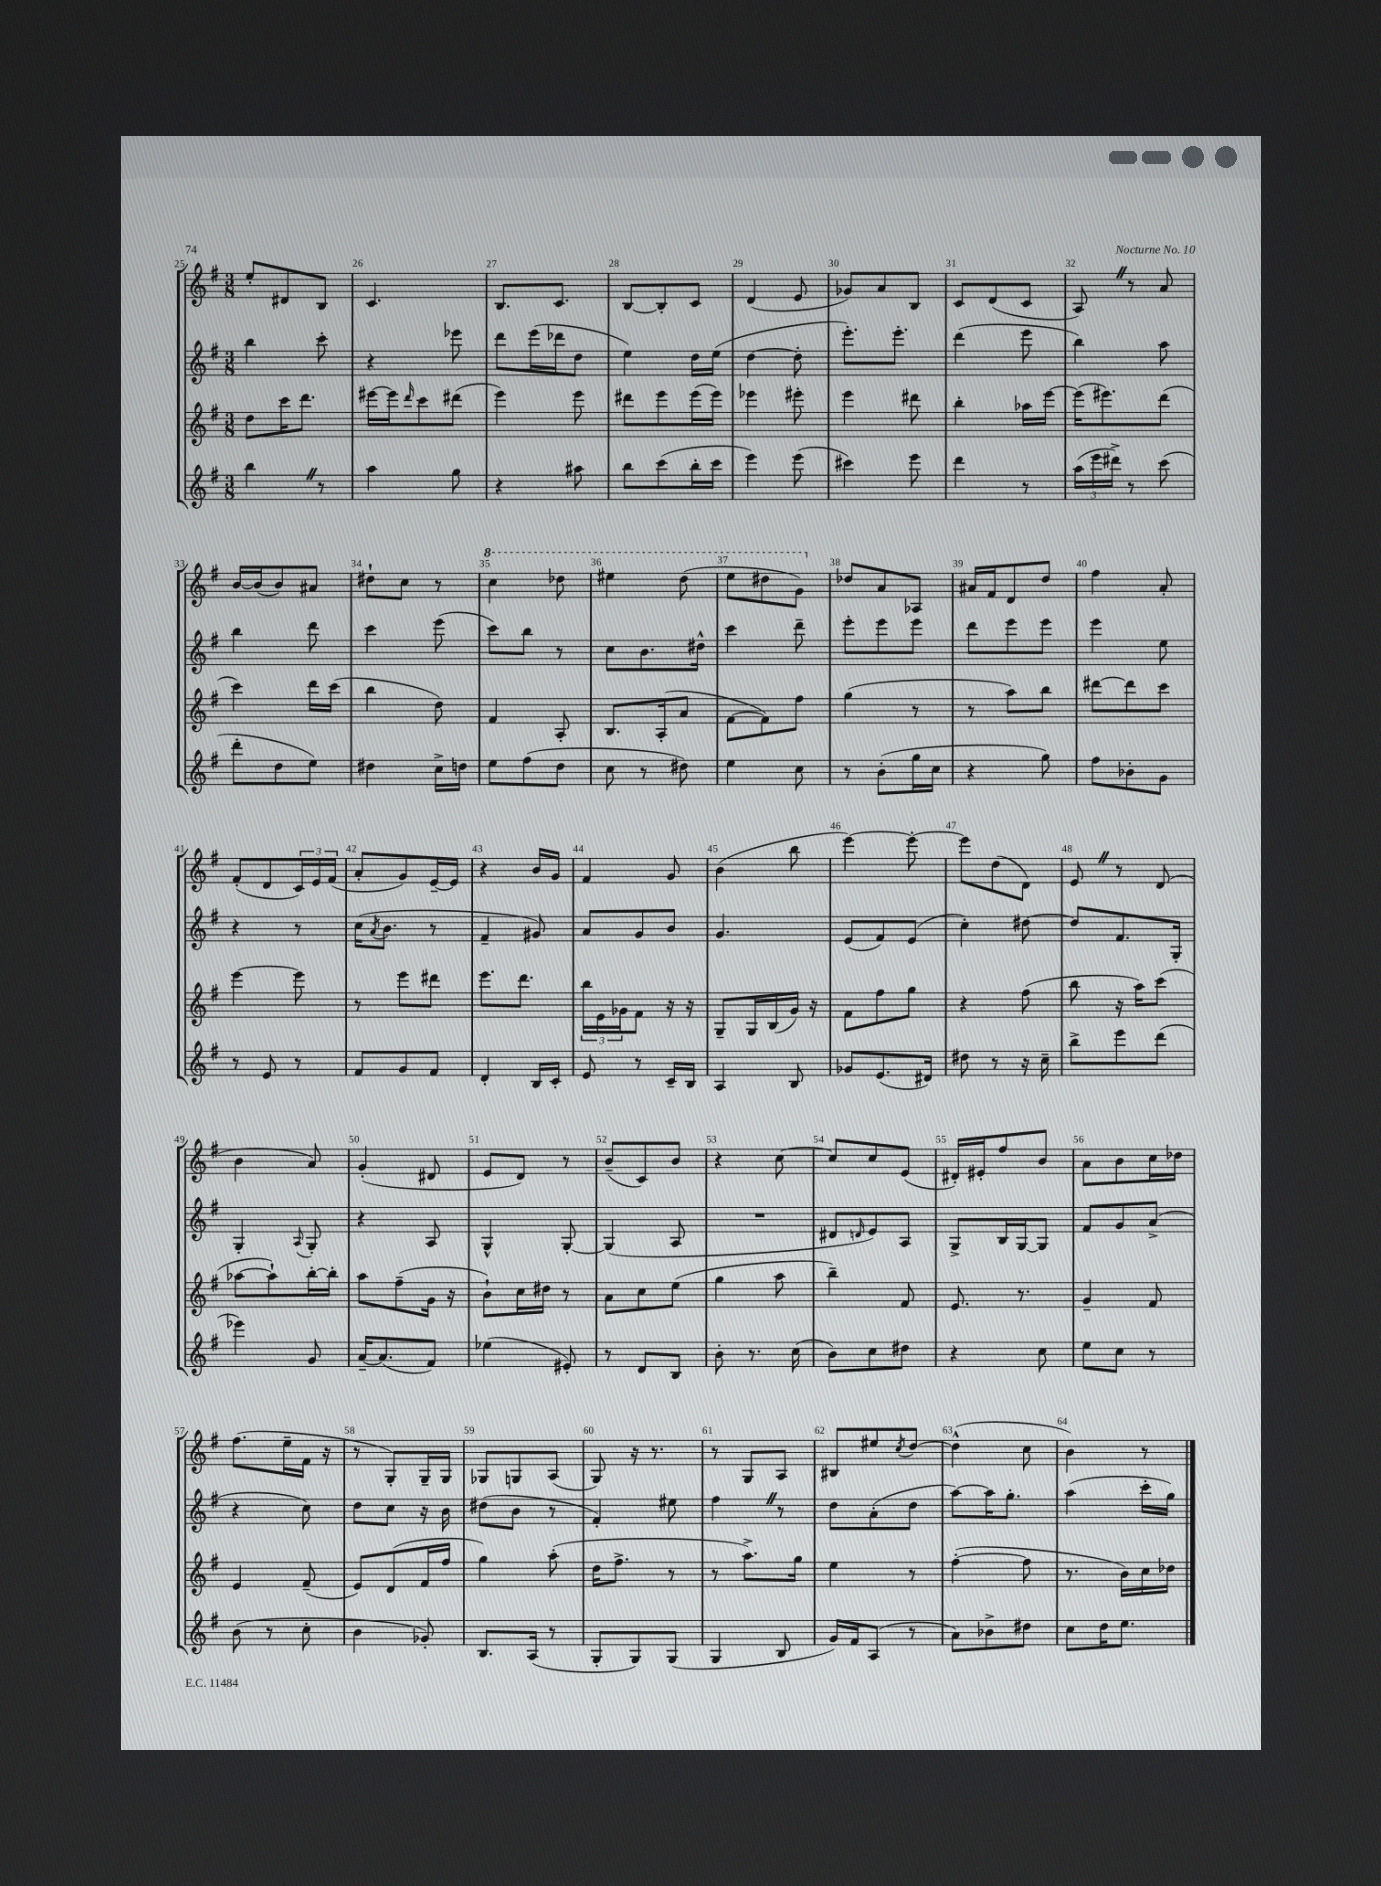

**kern	**kern	**kern	**kern
*part4	*part3	*part2	*part1
*staff4	*staff3	*staff2	*staff1
*clefG2	*clefG2	*clefG2	*clefG2
*k[f#]	*k[f#]	*k[f#]	*k[f#]
*M3/8	*M3/8	*M3/8	*M3/8
=25	=25	=25	=25
4bbZ\	8dd\L	4bb\	8ee'/L
.	16ccc\K	.	8d#X/
.	8.ddd\J	.	.
8r	.	8ccc'\	8B/J
=26	=26	=26	=26
4aa\	[16eee#X\LL	4r	4.c/
.	16eee#\J]	.	.
.	16qqddd/	.	.
.	8ccc\	.	.
8gg\	(8ddd#X\J	8eee-X\	.
=27	=27	=27	=27
4r	4eee\)	8ddd\L	8.B/L
.	.	(16eee\L	.
.	.	16ddd-X\J	8.c/J
8aa#X\	8eee\	8dd\J	.
=28	=28	=28	=28
8bb\L	8ddd#X\L	4ee\)	[8B/L
(8ccc\	8eee\	.	8B'/]
16bb'\L	(16eee\L	16dd\LL	8c/J
16ccc\JJ	16eee\JJ)	(16ee\JJ	.
=29	=29	=29	=29
4eee\)	4eee-X\	[4dd\	(4d/
(8eee\	8eee#X'\	8dd'\]	8e/
=30	=30	=30	=30
4ccc#X\)	4eee\	8.eee'\L)	8g-X/L)
.	.	.	8a/
.	.	8.eee'\J	.
8eee\	8ddd#X\	.	8B/J
=31	=31	=31	=31
4ddd\	4bb'\	(4ddd\	8c/L
.	.	.	(8d/
8r	16aa-X\LL	8eee\	8c/J
.	[16eee\JJ	.	.
=32	=32	=32	=32
(24aa\LL	(16eee\KL]	4bb\)	8AZ/)
24eee\	.	.	.
.	8.eee#X\)	.	.
24ddd#X^\JJ)	.	.	.
8r	.	.	8r
(8ccc\	(8ddd\J	8aa\	8a/
!!LO:LB:g=z
=33	=33	=33	=33
8ddd'\L	4ccc\)	4bb\	[16b/LL
.	.	.	(16b/J]
8dd\	.	.	8b/)
8ee\J)	16ddd\LL	8ddd\	8a#X/J
.	(16ccc\JJ	.	.
=34	=34	=34	=34
4dd#X\	4bb\	4ccc\	8dd#X`\L
.	.	.	8cc\J
16cc^\LL	8dd\)	(8eee\	8r
16ddn\JJ	.	.	.
=35	=35	=35	=35
*	*	*	*8va
8ee\L	4f#/	8ccc\L)	4ccc\
(8ff#\	.	8bb\J	.
8dd\J	8A'/	8r	8ddd-X\
=36	=36	=36	=36
8cc\	8.B/L	8cc\L	4eee#X\
8r	.	8.b\	.
.	(16A'/k	.	.
8dd#X\)	8a/J	.	(8ddd\
.	.	16dd#X^^\Jk	.
=37	=37	=37	=37
4ee\	[8f#\L	4ccc\	8eee\L
.	8f#\])	.	8ddd#X\
8cc\	8ff#\J	8ddd~\	8gg\J)
=38	=38	=38	=38
*	*	*	*X8va
8r	(4gg\	8eee'\L	8dd-X/L
(8b'\L	.	8eee\	8a/
16gg\L	8r	8eee\J	8A-X/J
16cc\JJ	.	.	.
=39	=39	=39	=39
4r	8r	8ddd\L	16a#X/LL
.	.	.	16f#/J
.	8aa\L)	8eee\	8d/
8gg\)	8bb\J	8eee\J	8dd/J
=40	=40	=40	=40
8ff#\L	[8ddd#X\L	4eee\	4ff#\
8b-X'\	8ddd#\]	.	.
8g\J	8ccc\J	8ee\	8a'/
!!LO:LB:g=z
=41	=41	=41	=41
8r	[4eee\	4r	(8f#'/L
8e/	.	.	8d/
8r	8eee\]	8r	24c/L)
.	.	.	24e/
.	.	.	(24f#/JJ
=42	=42	=42	=42
8f#/L	8r	(16cc\KL	8a'/L
.	.	8qa/	.
.	.	8.b\J	.
8g/	8eee\L	.	8g/)
8f#/J	8ddd#X\J	8r	[16e~/L
.	.	.	16e/JJ]
=43	=43	=43	=43
4d'/	8.eee\L	4f#~/	4r
.	8.ddd\J	.	.
16B/LL	.	8g#X/)	16b/LL
16c'/JJ	.	.	16g/JJ
=44	=44	=44	=44
8e/	24bb\LL	8a/L	4f#/
.	24e\	.	.
.	24g-X\J	.	.
8r	8f#\J	8g/	.
16c~/LL	16r	8b/J	8g/
16B/JJ	16r	.	.
=45	=45	=45	=45
4A/	8G~/L	4.g/	(4b\
.	16G/L	.	.
.	(16B/	.	.
8B/	16g/JJ)	.	8bb\
.	16r	.	.
=46	=46	=46	=46
8g-X/L	8f#\L	(8e/L	[4eee\)
(8.e/	8ff#\	8f#/)	.
.	8gg\J	(8e/J	8eee'\_
16d#X/Jk)	.	.	.
=47	=47	=47	=47
8dd#X\	4r	4cc'\)	8eee\L]
8r	.	.	(8dd\
16r	(8ff#\	[8dd#X\	8d\J)
16cc~\	.	.	.
=48	=48	=48	=48
8bb^\L	8bb\	8dd#/L]	8eZ/
8eee\	16r	8.f#/	8r
.	16aa\KL)	.	.
(8ddd\J	(8ccc\J	.	(8d/
.	.	16G'/Jk	.
!!LO:LB:g=z
=49	=49	=49	=49
4eee-X\)	[8aa-X\L	4G'/	4b\
.	8aa-`\])	.	.
.	.	8qqA/	.
8g/	[16bb'\L	8G'/	8a/)
.	16bb'\JJ]	.	.
=50	=50	=50	=50
[16a~/KL	8aa\L	4r	(4g'/
(8.a/]	.	.	.
.	(8ff#~\	.	.
8f#/J)	16g\Jk	8A/	8d#X/
.	16r	.	.
=51	=51	=51	=51
(4ee-X\	8b`\L)	4G^^/	8e/L
.	16cc\L	.	8d/J)
.	16dd#X\JJ	.	.
8e#X'/)	8r	[8G'/	8r
=52	=52	=52	=52
8r	8a\L	(4G/]	(8b~/L
8d/L	8cc\	.	8c/)
8B/J	(8ee\J	8A/	8b/J
=53	=53	=53	=53
8b'\	4gg\	4.r	4r
8.r	.	.	.
.	8aa\	.	[8cc\
(16cc\	.	.	.
=54	=54	=54	=54
8b\L)	4bb~\)	8d#X/L	8cc/L]
.	.	16qqdn/	.
8cc\	.	8e/)	8cc/
8dd#X\J	8f#/	8A/J	(8e/J
=55	=55	=55	=55
4r	8.e/	8G^/L	16d#X'/LL)
.	.	.	16e#X'/J
.	.	16B/L	8ff#/
.	8.r	[16G/J	.
8cc\	.	8G/J]	8b/J
=56	=56	=56	=56
8ee\L	4g~/	8f#/L	8a\L
8cc\J	.	8g/	8b\
8r	8f#/	(8a^/J	16cc\L
.	.	.	16dd-X\JJ
!!LO:LB:g=z
=57	=57	=57	=57
(8b\	4e/	4r	(8.ff#\L
8r	.	.	.
.	.	.	16ee~\L
8cc'\	(8f#~/	8cc\)	16f#\JJ
.	.	.	16r
=58	=58	=58	=58
4b\	8e/L)	8dd\L	8r
.	(8d/	8cc\J	8G'/L)
8g-X'/)	16f#/L	16r	16G~/L
.	16ff#/JJ	16b\	16G/JJ
=59	=59	=59	=59
8.B/L	4gg\)	(8dd#X\L	8G-X/L
.	.	8b\J	8Gn/
(16A/Jk	.	.	.
8r	(8aa'\	8r	(8A/J
=60	=60	=60	=60
8G'/L	16dd\KL	4f#'/)	8G/)
.	8.ff#^\J	.	.
8G/)	.	.	16r
.	.	.	8.r
(8G/J	8r	8ee#X\	.
=61	=61	=61	=61
4G/	8r	4ff#Z\	8r
.	8.aa^\L)	.	8G/L
8B/	.	8r	8A/J
.	16gg\Jk	.	.
=62	=62	=62	=62
16g/LL)	4ee\	8dd\L	8B#X/L
16f#/J	.	.	.
(8A/J	.	(8a'\	8ee#X/
.	.	.	8qcc/
8r	8r	8dd\J	[8dd/J
=63	=63	=63	=63
8a\L)	([4ff#'\	[8aa\L)	(4dd^^\]
8b-X^\	.	16aa\K]	.
.	.	8.gg'\J	.
8dd#X\J	8ff#\]	.	8cc\
=64	=64	=64	=64
8cc\L	8.r	(4aa\	4b\)
16dd\K	.	.	.
8.ee\J	16b\LL)	.	.
.	16cc\	16ccc'\LL	8r
.	16dd-X\JJ	16gg\JJ)	.
==	==	==	==
*-	*-	*-	*-
